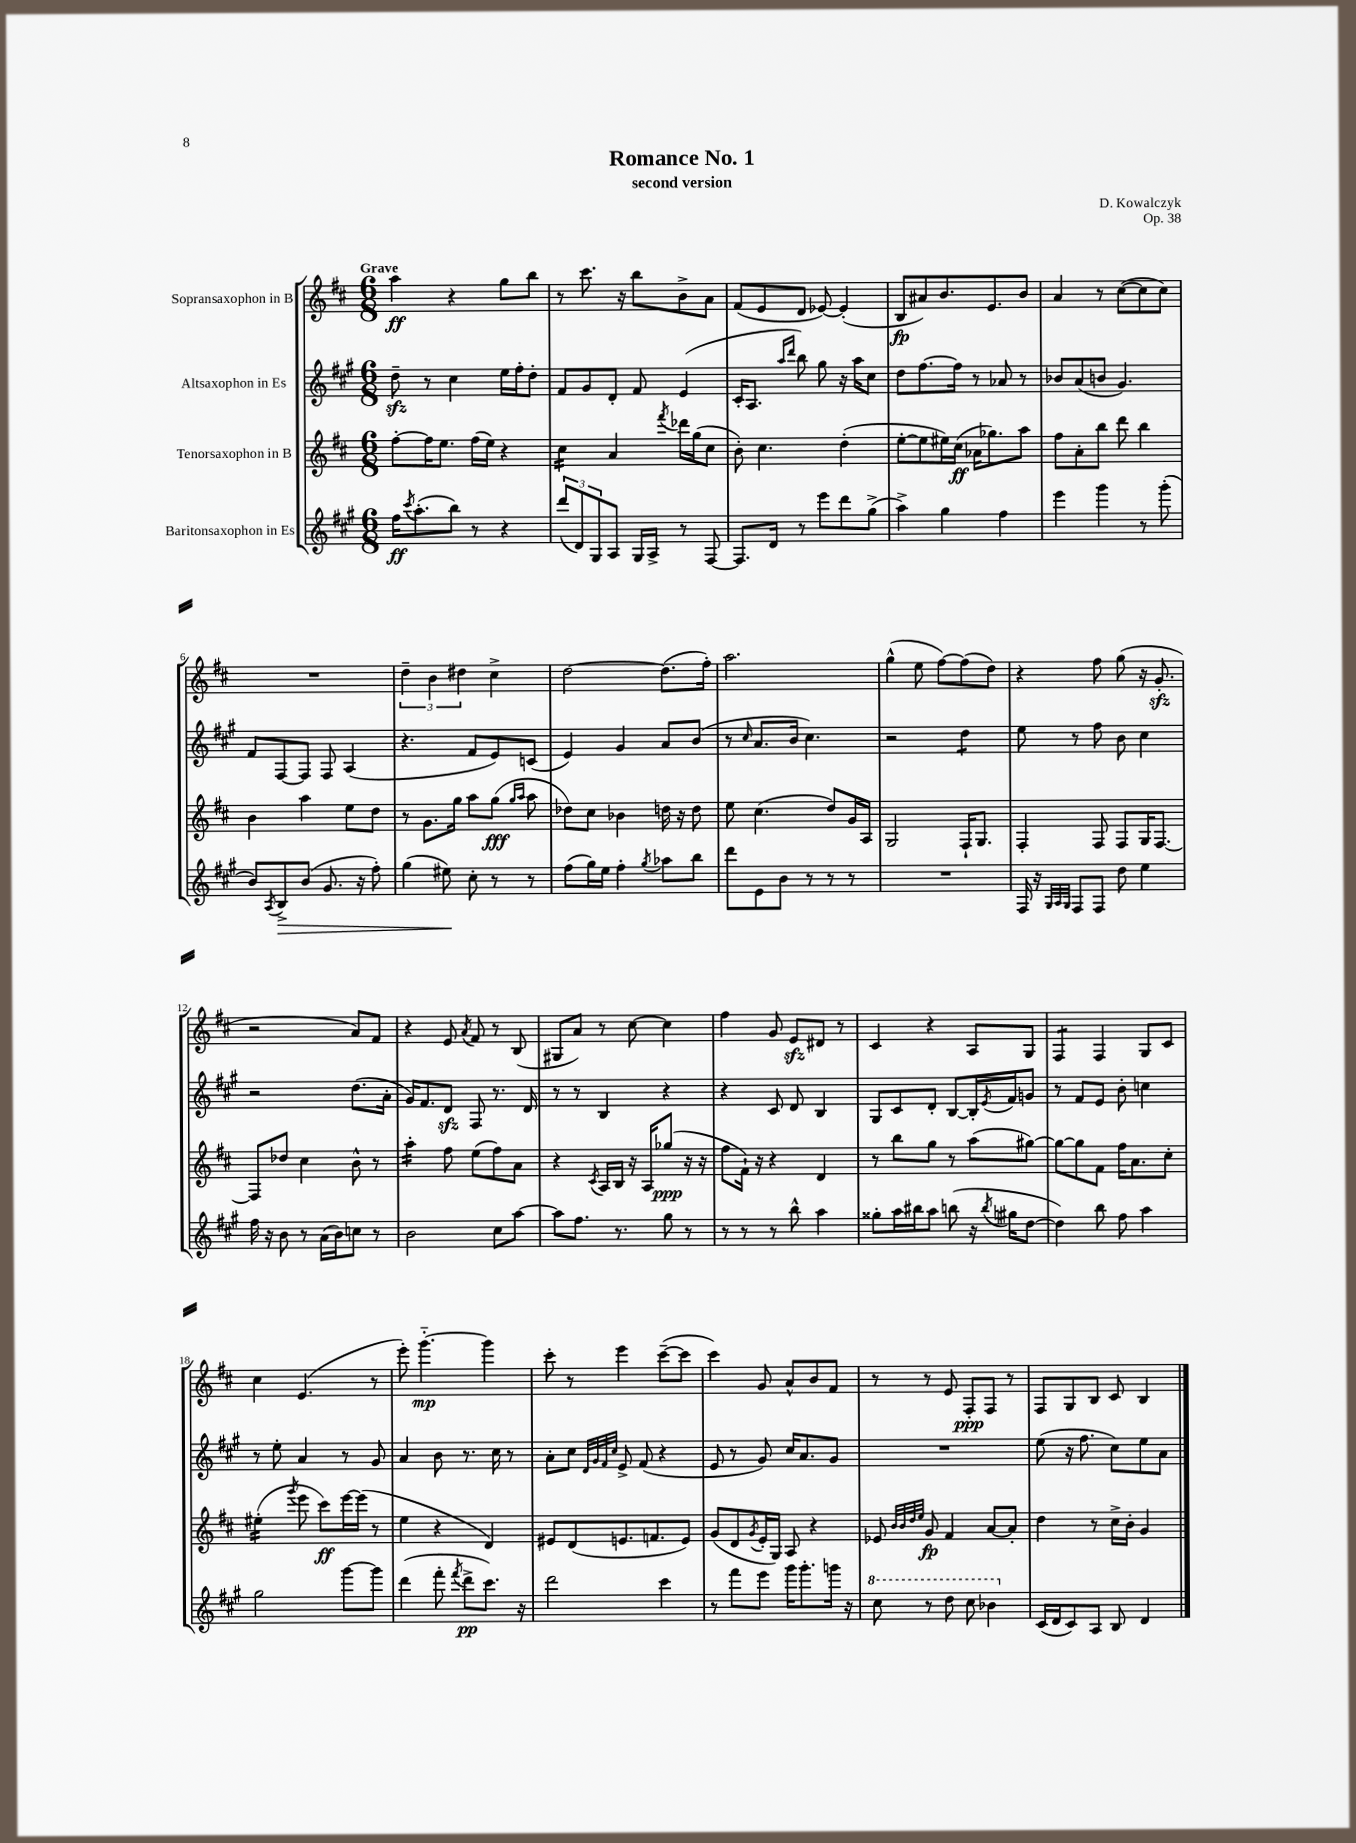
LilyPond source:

\header { title = "Romance No. 1" composer = "D. Kowalczyk" subtitle = "second version" opus = "Op. 38" }
<<
\new StaffGroup <<
\new Staff = "s0" \with { instrumentName = "Sopransaxophon in B" } {
    \clef treble \key d \major \numericTimeSignature \time 6/8 \tempo "Grave"
    a''4\ff r4 g''8 b''8 |
    r8 cis'''8. r16 b''8 b'8-> a'8 |
    fis'8( e'8 d'8 ees'8~) ees'4-.( |
    b8\fp ais'8) b'8. e'8. b'8 |
    a'4 r8 cis''8~( cis''8 cis''8) |
    R2. |
    \tuplet 3/2 { d''4-- b'4 dis''4 } cis''4-> |
    d''2~ d''8.( fis''16-.) |
    a''2. |
    g''4-^( e''8 fis''8~) fis''8( d''8) |
    r4 fis''8 g''8( r16 g'8.-.\sfz |
    r2 a'8) fis'8 |
    r4 e'8 \acciaccatura { a'8 } fis'8 r8 b8( |
    gis8 a'8) r8 cis''8~ cis''4 |
    fis''4 g'8 e'8\sfz dis'8 r8 |
    cis'4 r4 a8 g8 |
    fis4:8 fis4 g8 cis'8 |
    cis''4 e'4.( r8 |
    e'''8-.) g'''4.~-_\mp g'''4 |
    cis'''8-. r8 e'''4 cis'''8~--( cis'''8 |
    cis'''4) g'8 a'8-^ b'8 fis'8 |
    r8 r8 e'8 fis8-.\ppp fis8 r8 |
    fis8 g8 b8 cis'8 b4 \bar "|." |
}
\new Staff = "s1" \with { instrumentName = "Altsaxophon in Es" } {
    \clef treble \key a \major \numericTimeSignature \time 6/8
    d''8--\sfz r8 cis''4 e''16 fis''16-. d''8-. |
    fis'8 gis'8 d'8-. fis'8 e'4( |
    cis'16-. a8. \grace { a''16 d'''16 } b''8) gis''8 r16 a''16 cis''8 |
    d''8 fis''8.~ fis''16 r8 aes'8 r8 |
    bes'8 a'8( b'8 gis'4.) |
    fis'8 fis8~ fis8 fis8 a4( |
    r4. fis'8 e'8) c'8( |
    e'4) gis'4 a'8 b'8( |
    r8 \grace { cis''16 } a'8. b'16 cis''4.) |
    r2 d''4:8 |
    e''8 r8 fis''8 b'8 cis''4 |
    r2 d''8.( a'16-. |
    gis'16) fis'8. d'8\sfz fis8 r8. d'16 |
    r8 r8 b4 r4 |
    r4 cis'8 d'8 b4 |
    gis8 cis'8 d'8-. b8~ b16-. \acciaccatura { e'8 } fis'16 g'8 |
    r8 fis'8 e'8 b'8-. c''4 |
    r8 e''8-. a'4 r8 gis'8 |
    a'4 b'8 r8. cis''16 r8 |
    a'8-. cis''8 \grace { d'32 gis'32 fis'32 cis''32 } e'8-> fis'8( r4 |
    e'8 r8 gis'8) cis''16 a'8. gis'8 |
    R2. |
    e''8( r16 fis''8. cis''8) e''8 a'8 \bar "|." |
}
\new Staff = "s2" \with { instrumentName = "Tenorsaxophon in B" } {
    \clef treble \key d \major \numericTimeSignature \time 6/8
    fis''8~-. fis''16 e''8. fis''16( e''16) r4 |
    cis''4:16 a'4 \acciaccatura { fis'''8 } des'''16 g''16( cis''8 |
    b'8-.) cis''4. d''4-.( |
    e''8~-. e''8 eis''16) cis''16\ff( aes'16 ges''8.) a''8 |
    fis''8 a'8-. b''8 d'''8 b''4 |
    b'4 a''4 e''8 d''8 |
    r8 g'8. g''16 a''8 g''8\fff( \grace { g''16 a''16 } a''8 |
    des''8) cis''8 bes'4 d''16 r16 d''8 |
    e''8 cis''4.( d''8) g'16 a16 |
    g2 fis16-! g8. |
    fis4-. fis8 fis8 g16 fis8.~ |
    fis8 des''8 cis''4 b'8-^ r8 |
    a''4:16-. fis''8 e''8( fis''8) a'8 |
    r4 \acciaccatura { cis'8 } a16 b16 r16 a16 ges''8\ppp( r16 r16 |
    fis''8 fis'16-!) r16 r4 d'4 |
    r8 b''8 g''8 r8 a''8( gis''8~) |
    gis''8~ gis''8 fis'8 fis''16 a'8. cis''8-. |
    eis''4:16-.( \acciaccatura { g'''8 } e'''8 cis'''8\ff) e'''16~ e'''16( r8 |
    e''4 r4 d'4) |
    eis'8 d'8( e'8. f'8. e'8) |
    g'8( d'8 \acciaccatura { g'8 } e'16-. g16) a8 r4 |
    ees'8 \grace { b'32 b'32 d''32 e''32 } g'8\fp fis'4 a'8~ a'8-. |
    d''4 r8 cis''16-> b'16-. g'4 \bar "|." |
}
\new Staff = "s3" \with { instrumentName = "Baritonsaxophon in Es" } {
    \clef treble \key a \major \numericTimeSignature \time 6/8
    fis''16\ff \acciaccatura { cis'''8 } a''8.-.( b''8) r8 r4 |
    \tuplet 3/2 { d'''8( d'8) gis8 } a8 gis16 a16-> r8 fis8~ |
    fis8. d'16 r8 e'''8 d'''8 gis''8->( |
    a''4->) gis''4 fis''4 |
    e'''4 gis'''4 r8 gis'''8-.( |
    b'8) \acciaccatura { a8 } b8->\> b'8( gis'8. r16 fis''8-.) |
    gis''4( eis''8\!) cis''8-. r8 r8 |
    fis''8( gis''16) e''16 fis''4-. \acciaccatura { gis''8 } aes''8 b''8 |
    d'''8 e'8 b'8 r8 r8 r8 |
    R2. |
    fis16 r16 \grace { gis32 a32 gis32 } fis8 fis8 d''8 e''4 |
    fis''16 r16 b'8 r8 a'16( b'16) c''8 r8 |
    b'2 cis''8 a''8~ |
    a''8 fis''8. r8. gis''8 r8 |
    r8 r8 r8 b''8-^ a''4 |
    gisis''8-. a''16 bis''16 a''8 b''8( r16 \acciaccatura { b''8 } gis''16 d''8~ |
    d''4) b''8 fis''8 a''4 |
    gis''2 gis'''8~ gis'''8 |
    d'''4( fis'''8-. \acciaccatura { fis'''8 } d'''8->\pp cis'''8.) r16 |
    d'''2 cis'''4 |
    r8 fis'''8 e'''8 gis'''16 gis'''8.-. g'''16 r16 |
    \ottava #1 cis'''8 r8 d'''8 cis'''8 bes''4 \ottava #0 |
    cis'16( d'16 cis'8) a8 b8 d'4 \bar "|." |
}
>>
>>
